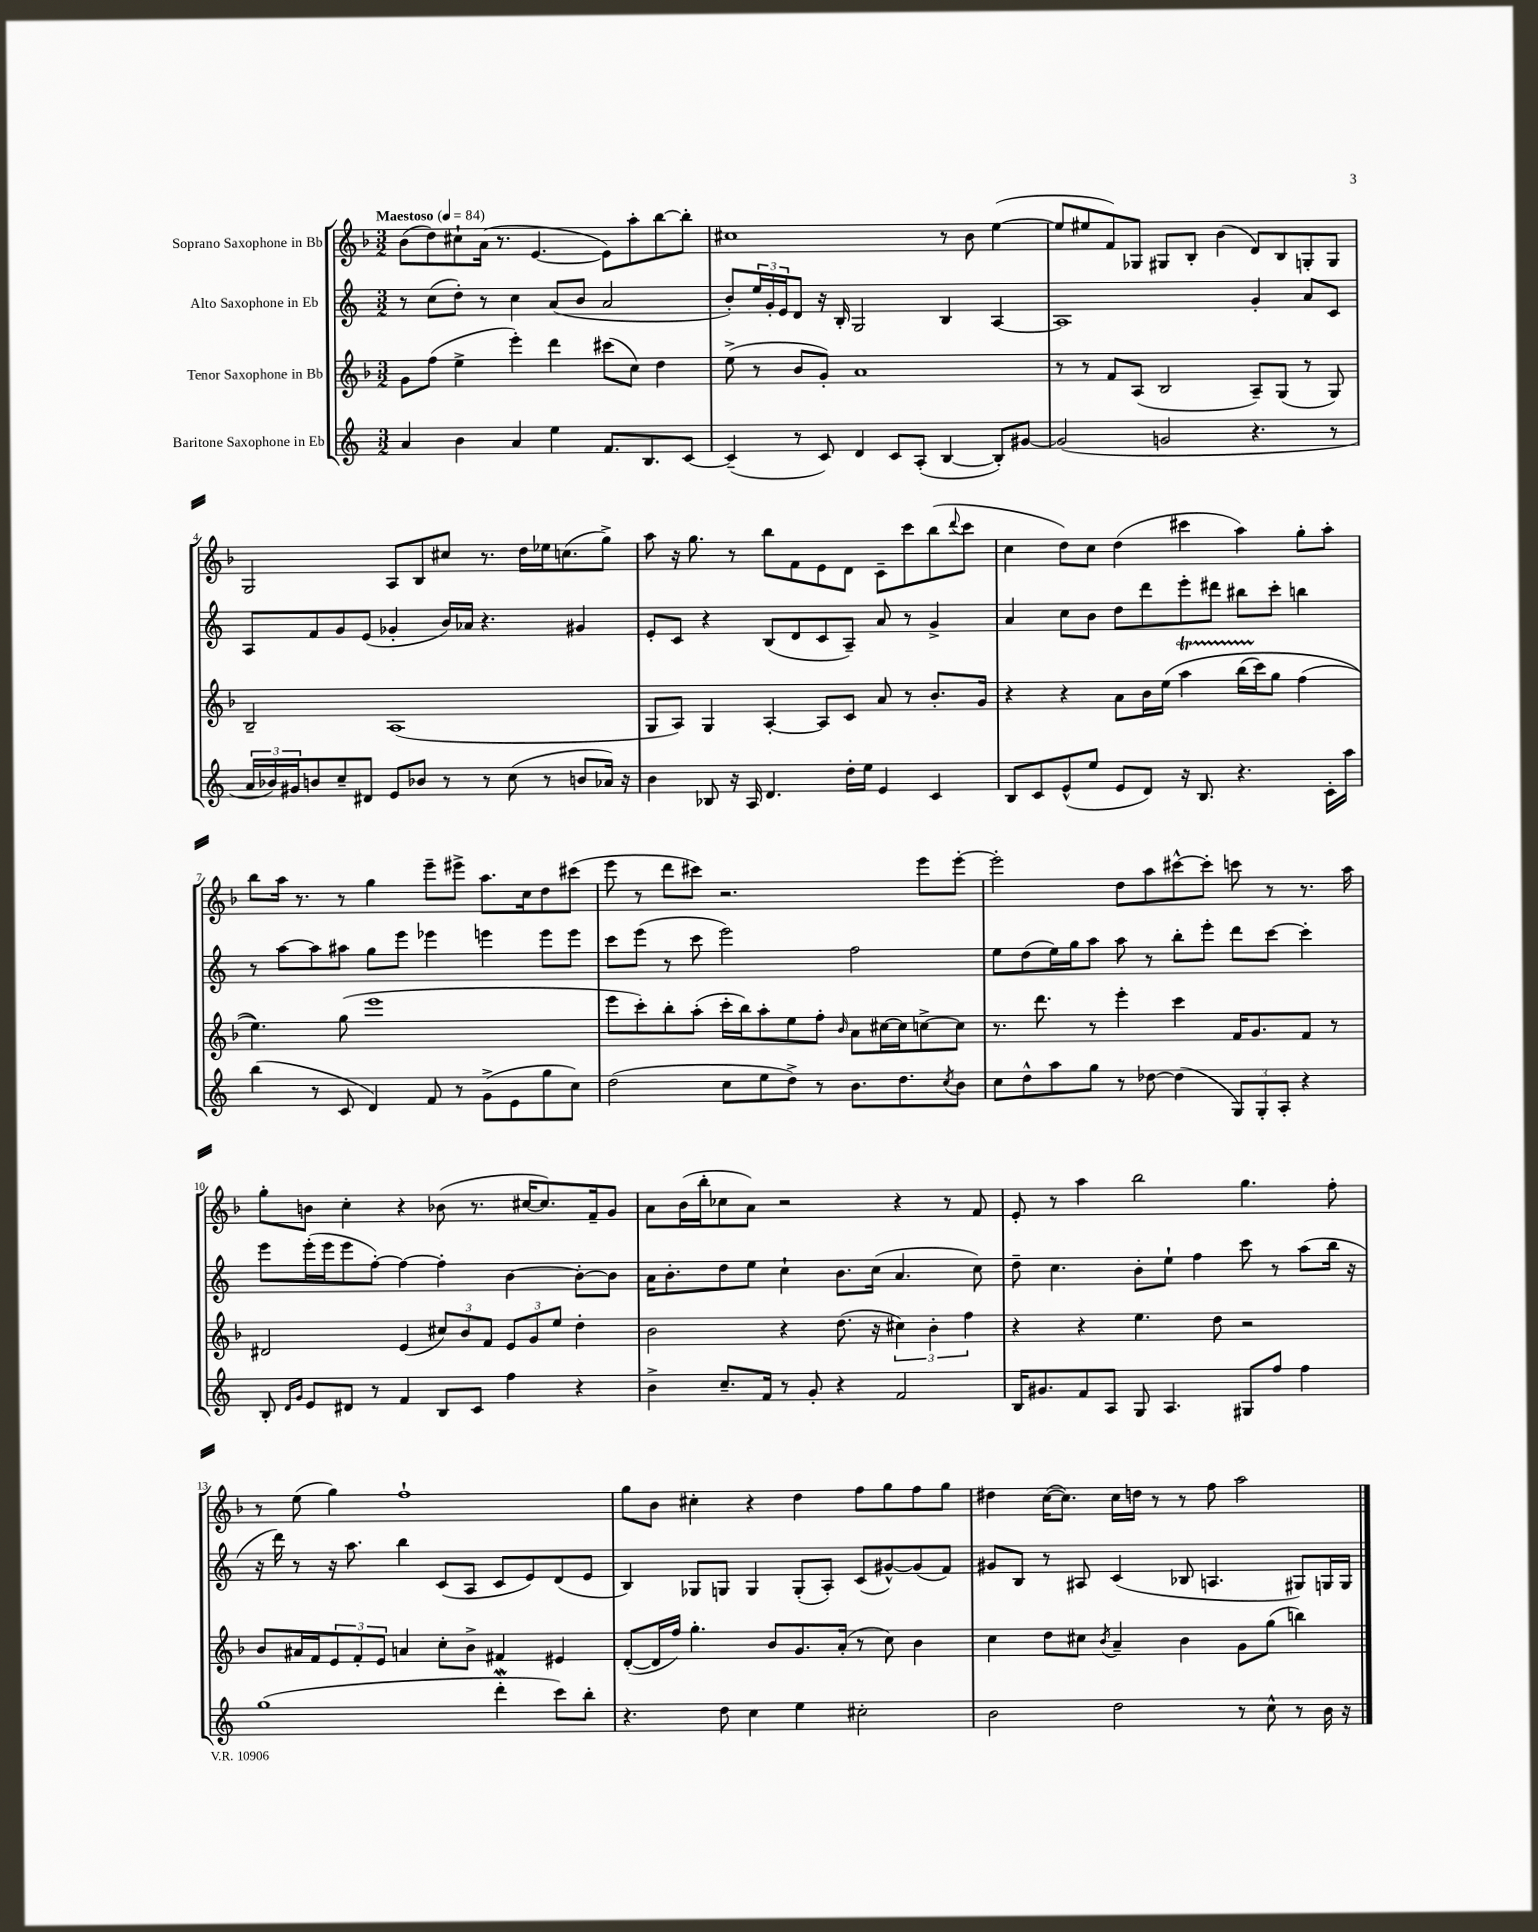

**kern	**kern	**kern	**kern
*staff4	*staff3	*staff2	*staff1
*clefG2	*clefG2	*clefG2	*clefG2
*k[]	*k[b-]	*k[]	*k[b-]
*M3/2	*M3/2	*M3/2	*M3/2
*MM84	*MM84	*MM84	*MM84
4a/	8g\L	8r	(8b-\L
.	(8ff\J	(8cc\L	8dd\)
4b\	4ee^\	8dd'\J)	8cc#`\
.	.	8r	(16a\Jk
.	.	.	8.r
4a/	4eee'\)	4cc\	.
.	.	.	[4.e/
4ee\	4ddd\	(8a/L	.
.	.	8b/J	.
8.f/L	(8ccc#\L	2a/	8e\]L)
.	8cc\J)	.	8aa'\
8.B/	.	.	.
.	4dd\	.	[8bb-\
[8c/J	.	.	8bb-'\]J
=	=	=	=
(4c~/]	(8ee^\	8b'/L)	1cc#
.	8r	24ee/L	.
.	.	24g'/	.
.	.	24e/J	.
8r	8b-/L	8d/J	.
8c/)	8g'/J)	16r	.
.	.	16B'/	.
4d/	1a	2G/	.
8c/L	.	.	.
(8A'/J	.	.	.
[4B/	.	4B/	8r
.	.	.	8b-\
8B'/]L)	.	[4A/	([4ee\
[8g#/J	.	.	.
=	=	=	=
(2g#/]	8r	1A]	8ee/]L
.	8r	.	8ee#/
.	8f/L	.	8f/)
.	(8A/J	.	8G-/J
2g/	2B-/	.	8G#/L
.	.	.	8B-'/J
.	.	.	(4b-\
4.r	8A~/L)	4g'/	8d/L)
.	(8G/J	.	8B-/
.	8r	8a/L	8G'/
8r	8G/)	8c/J	8G/J
=	=	=	=
24a/LL	2B-~/	8A/L	2G/
24b-/)	.	.	.
24g#/J	.	.	.
8b/	.	8f/	.
8cc~/	.	8g/	.
8d#/J	.	(8e/J	.
8e/L	(1A	4g-'/	8A/L
8b-/J	.	.	8B-/
8r	.	16b/LL)	8cc#/J
.	.	16a-/JJ	.
8r	.	4.r	8.r
(8cc\	.	.	.
.	.	.	16dd\LL
8r	.	.	16ee-\J
.	.	.	(8.cc\
8b/L	.	4g#/	.
16a-/Jk)	.	.	8gg^\J)
16r	.	.	.
=	=	=	=
4b\	8G/L	8e'/L	8aa\
.	8A/J)	8c/J	16r
.	.	.	8.gg\
8B-/	4G/	4r	.
16r	.	.	8r
16A/	.	.	.
4.d/	[4A'/	(8B/L	8bb-\L
.	.	8d/	8f\
.	8A/]L	8c/	8e\
16dd'\LL	8c/J	8A~/J)	8d\J
16ee\JJ	.	.	.
4e/	8a/	8a/	8c~\L
.	8r	8r	8ccc\
4c/	8.b-'/L	4g^/	(8bb-\
.	.	.	8qqddd/
.	.	.	8ccc\J
.	16g/Jk	.	.
=	=	=	=
8B/L	4r	4a/	4cc\
8c/	.	.	.
(8e^^/	4r	8cc\L	8dd\L)
8ee/J	.	8b\J	8cc\J
8e/L	8a\L	8dd\L	(4dd\
8d/J)	16b-\L	8ddd\	.
.	&(16ee\JJ	.	.
16r	4aa\	8eee'\	4ccc#\
8.B/	.	.	.
.	.	8ddd#\J	.
4.r	(16bb-\LL	8bb#\L	4aa\)
.	16ccc\J)	.	.
.	8gg\J	8ccc'\J	.
.	(4ff\	4bb\	8gg'\L
16c'\LL	.	.	8aa'\J
16aa\JJ	.	.	.
=	=	=	=
(4bb\	4.ee\)&)	8r	8bb-\L
.	.	[8aa\L	16aa\Jk
.	.	.	8.r
8r	.	8aa\]	.
8c/	(8gg\	8aa#\J	8r
4d/)	1eee	8gg\L	4gg\
.	.	8eee\J	.
8f/	.	4eee-\	8eee~\L
8r	.	.	8eee#^\J
(8g^\L	.	4eee\	8.aa\L
8e\	.	.	.
.	.	.	16cc\k
8gg\	.	8eee\L	8dd\
8cc\J)	.	8eee\J	(8ccc#\J
=	=	=	=
(2dd\	8eee\L	8ccc\L	8eee\
.	8ccc'\)	(8eee\J	8r
.	8bb-'\	8r	8ddd\L
.	(8aa'\J	8ccc\	8ccc#\J)
8cc\L	16ccc'\LL	2eee\)	2.r
.	16bb-\J)	.	.
8ee\	8aa'\	.	.
8dd^\J)	8ee\	.	.
8r	8ff'\J	.	.
.	16qqb-/	.	.
8.b\L	8a\L	2ff\	.
.	[16cc#\L	.	.
8.dd\	16cc#\]J	.	.
.	[8cc^\	.	8eee\L
8qcc/	.	.	.
8b\J	8cc\]J	.	[8eee'\J
=	=	=	=
8cc\L	8.r	8ee\L	2eee'\]
8dd^^\	.	(8dd\	.
.	8.ddd\	.	.
8aa\	.	16ee\L)	.
.	.	16gg\J	.
8gg\J	8r	8aa\J	.
8r	4eee'\	8aa\	8dd\L
[8dd-\	.	8r	8aa\
(4dd-\]	4ccc\	8bb'\L	[8ccc#^^\
.	.	8eee'\J	8ccc#'\]J
12G/L)	16f/LK	8ddd\L	8ccc\
.	8.g/	.	.
12G'/	.	.	.
.	.	[8ccc\J	8r
12A'/J	.	.	.
4r	8f/J	4ccc'\]	8.r
.	8r	.	.
.	.	.	16aa\
=	=	=	=
8B'/	2d#/	8eee\L	8gg'\L
16qqd/LL	.	.	.
16qqg/JJ	.	.	.
8e/L	.	(16eee'\L	8b\J
.	.	16eee\J	.
8d#/J	.	8eee\	4cc'\
8r	.	[8ff'\J)	.
4f/	(4e/	4ff\_	4r
8B/L	12cc#/L)	4ff'\]	(8b-\
.	12b-/	.	.
8c/J	.	.	8.r
.	12f/J	.	.
4ff\	12e/L	[4b\	.
.	.	.	[16cc#/LK
.	12g/	.	.
.	.	.	8.cc#/])
.	12ee/J	.	.
4r	4dd'\	8b'\_L	.
.	.	.	16f~/k
.	.	8b\]J	8g/J
=	=	=	=
4b^\	2b-\	16a\LK	8a\L
.	.	8.b'\	.
.	.	.	(16b-\L
.	.	.	16bb-'\J
8.cc~/L	.	8dd\	8cc-\
.	.	8ee\J	8a\J)
16f/Jk	.	.	.
8r	4r	4cc`\	2r
8g'/	.	.	.
4r	(8.dd\	8.b\L	.
.	16r	(16cc\Jk	.
2f/	6cc#\)	4.a/	4r
.	6b-'\	.	.
.	.	.	8r
.	6ff\	.	.
.	.	8cc\)	8f/
=	=	=	=
16B/LK	4r	8dd~\	8e'/
8.g#/	.	.	.
.	.	4.cc\	8r
8f/	4r	.	4aa\
8A/J	.	.	.
8G/	4.ee\	8b'\L	2bb-\
4.A/	.	8ee`\J	.
.	.	4ff\	.
.	8dd\	.	.
8G#/L	2r	8ccc\	4.gg\
8ff/J	.	8r	.
4ff\	.	(8aa\L	.
.	.	16bb\Jk	8ff'\
.	.	16r	.
=	=	=	=
(1gg	8b-/L	16r	8r
.	.	16ddd\)	.
.	16a#/L	8r	(8ee\
.	16f/J	.	.
.	12e/	16r	4gg\)
.	.	8.aa\	.
.	12f'/	.	.
.	12e/J	.	.
.	4a/	4bb\	1ff`
.	8cc'\L	(8c/L	.
.	8b-^\J	8A/J	.
4ddd'\	4f#/	8c/L	.
.	.	8e/)	.
8ccc\L)	4e#/	(8d/	.
8bb'\J	.	8e/J	.
=	=	=	=
4.r	([8d'/L	4B/)	8gg\L
.	16d/]L	.	8b-\J
.	16ff/JJ)	.	.
.	4.gg'\	8G-/L	4cc#'\
8dd\	.	8G/J	.
4cc\	.	4G/	4r
.	8b-/L	.	.
4ee\	8.g/	(8G'/L	4dd\
.	.	8A'/J)	.
.	(16a'/Jk	.	.
2cc#'\	8r	(8c/L	8ff\L
.	8cc\)	[8g#^^/)	8gg\
.	4b-\	(8g#/]	8ff\
.	.	8f/J)	8gg\J
=	=	=	=
2b\	4cc\	8g#/L	4dd#\
.	.	8B/J	.
.	8dd\L	8r	([16cc\LK
.	.	.	8.cc\]J)
.	8cc#\J	8A#/	.
.	8qb-/	.	.
2dd\	4a~/	(4c/	16cc\LL
.	.	.	16dd\JJ
.	.	.	8r
.	4b-\	8B-/	8r
.	.	4.A/	8ff\
8r	8g\L	.	2aa\
8cc^^\	(8gg\J	.	.
8r	4bb\)	8G#/L)	.
16b\	.	16G/L	.
16r	.	16G/JJ	.
==	==	==	==
*-	*-	*-	*-
